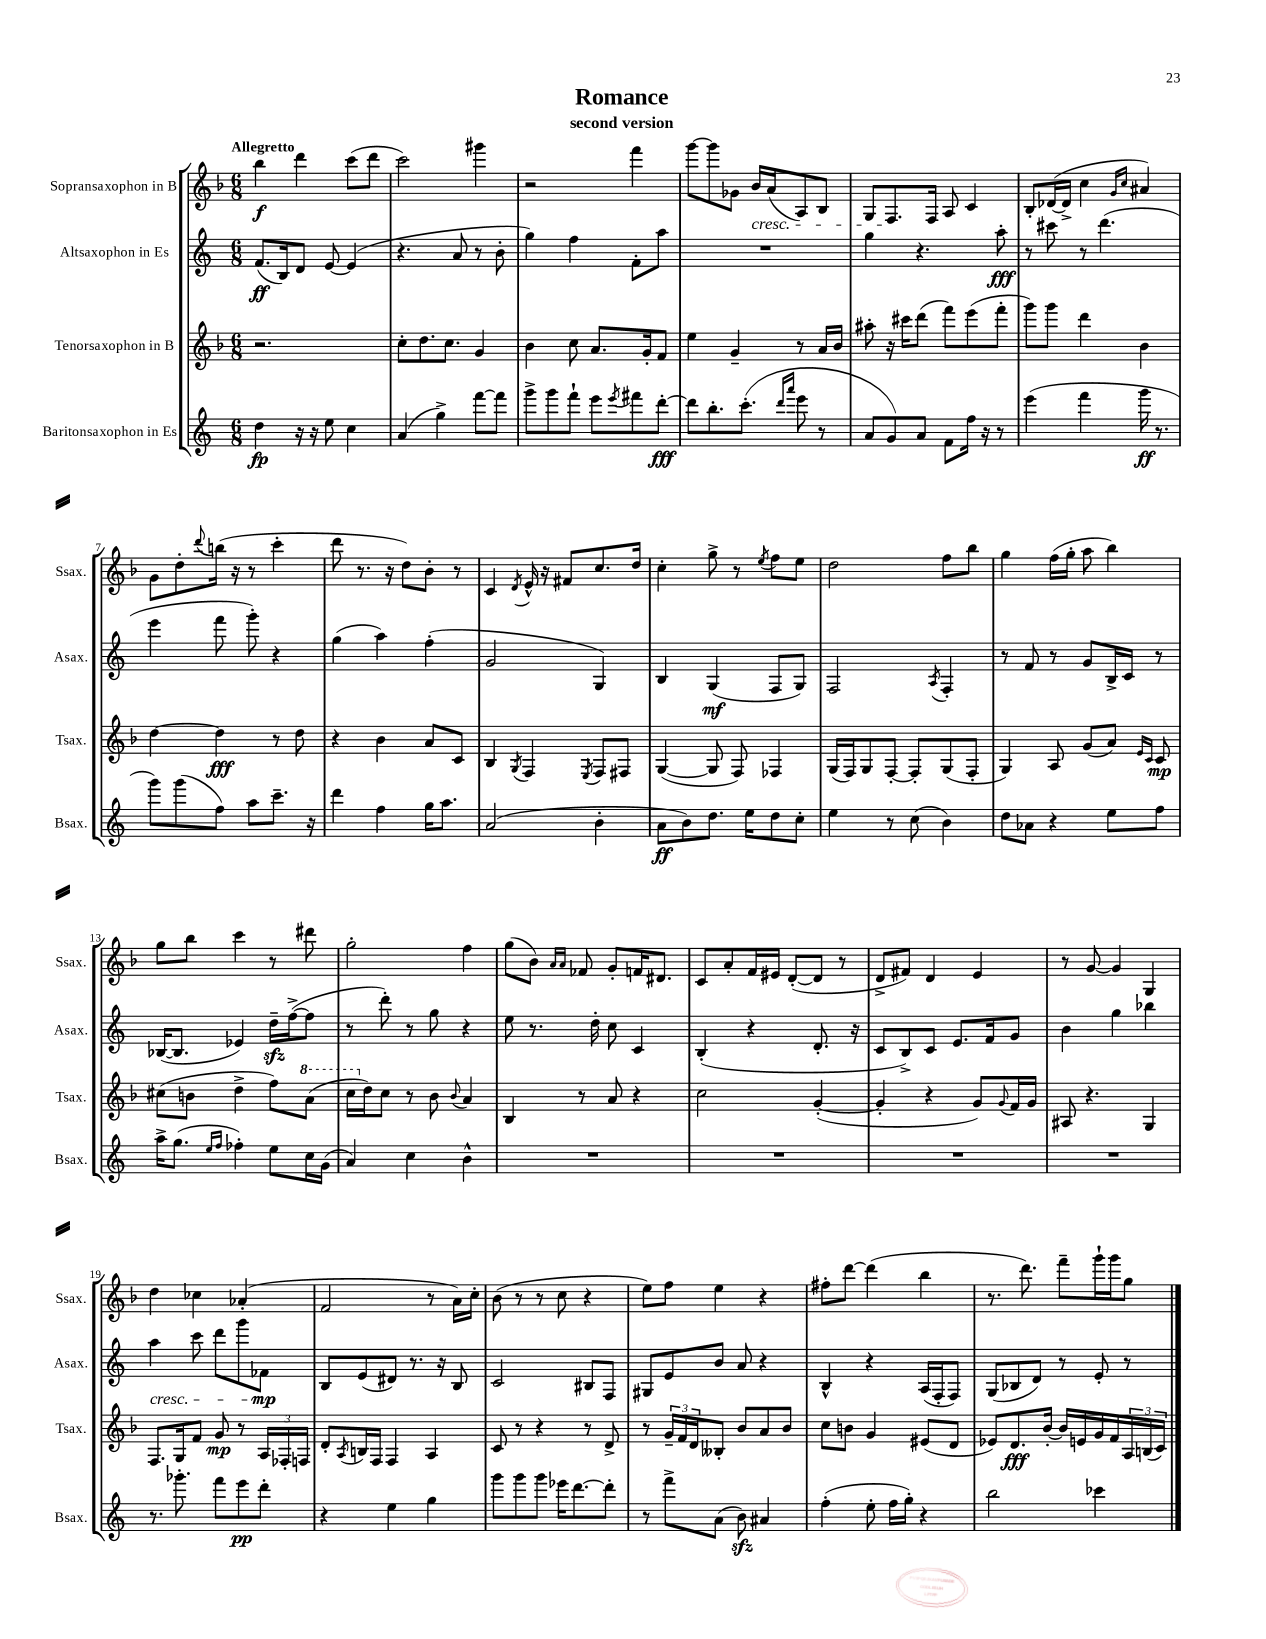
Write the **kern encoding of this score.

**kern	**kern	**kern	**kern
*staff4	*staff3	*staff2	*staff1
*clefG2	*clefG2	*clefG2	*clefG2
*k[]	*k[b-]	*k[]	*k[b-]
*M6/8	*M6/8	*M6/8	*M6/8
4dd	2.r	(8.f	4bb-
.	.	16B)	.
16r	.	8d	4ddd
16r	.	.	.
8ee	.	[8e	.
4cc	.	(4e]	(8ccc
.	.	.	8ddd
=	=	=	=
(4a	8cc'	4.r	2ccc)
.	8.dd	.	.
4gg^)	.	.	.
.	8.cc	.	.
.	.	8a	.
[8fff	4g	8r	4ggg#
8fff]	.	8b'	.
=	=	=	=
8ggg^	4b-	4gg)	2r
8ggg	.	.	.
8fff`	8cc	4ff	.
8eee	8.a	.	.
8qeee	.	.	.
8fff#	.	8f'	4fff
.	16g'	.	.
[8ddd'	8f	8aa	.
=	=	=	=
8ddd]	4ee	2.r	[8ggg
8.bb'	.	.	8ggg]
.	4g~	.	8g-
(8.ccc'	.	.	.
.	.	.	16b-
.	.	.	(16a
16qqddd	.	.	.
16qqaaa	.	.	.
8eee	8r	.	8A)
8r	16a	.	8B-
.	16b-	.	.
=	=	=	=
8a	8aa#'	4gg	8G
8g)	16r	.	8.F
.	16ccc#	.	.
8a	(8ddd	4.r	.
.	.	.	16F
8f	8fff)	.	8A
16ff	(8eee	.	4c
16r	.	.	.
8r	8fff'	8aa'	.
=	=	=	=
(4eee	8ggg)	8r	8B-'
.	8ggg	8ccc#	([16d-
.	.	.	16d-^]
4fff	4ddd	8r	4cc
.	.	(4.ddd	.
.	.	.	16qqg
.	.	.	16qqcc
16ggg	4b-	.	4a#)
8.r	.	.	.
=	=	=	=
8ggg)	[4dd	4eee	8g
(8ggg	.	.	8dd'
.	.	.	8qqddd
8ff)	4dd]	8fff	(16bb
.	.	.	16r
8aa	.	8ggg')	8r
8.ccc~	8r	4r	4ccc'
.	8dd	.	.
16r	.	.	.
=	=	=	=
4ddd	4r	(4gg	8ddd
.	.	.	8.r
4ff	4b-	4aa)	.
.	.	.	16r
.	.	.	8dd)
16gg	8a	(4ff'	8b-'
8.aa	.	.	.
.	8c	.	8r
=	=	=	=
(2a	4B-	2g	4c
.	8qG	.	8qd
.	4F	.	16e^^
.	.	.	16r
.	.	.	8f#
.	8qE	.	.
4b'	8F	4G)	8.cc
.	8F#	.	.
.	.	.	16dd
=	=	=	=
8a	([4G	4B	4cc'
8b)	.	.	.
8.dd	8G]	(4G	8gg^
.	8F)	.	8r
16ee	.	.	.
.	.	.	8qee
8dd	4F-	8F	8ff
8cc'	.	8G)	8ee
=	=	=	=
4ee	(16G	2F	2dd
.	16F)	.	.
.	8G	.	.
8r	[8F'	.	.
(8cc	8F']	.	.
.	.	8qA	.
4b)	(8G	4F'	8ff
.	8F'	.	8bb-
=	=	=	=
8dd	4G)	8r	4gg
8a-	.	8f	.
4r	8A	8r	(16ff
.	.	.	16gg'
.	(8g	8g	8aa
8ee	8a)	16B^	4bb-)
.	.	16c	.
.	16qqe	.	.
.	16qqc	.	.
8ff	8c	8r	.
=	=	=	=
16aa^	(8cc#	([16B-	8gg
(8.gg	.	8.B-]	.
.	8b	.	8bb-
16qqee	.	.	.
16qqff	.	.	.
4ff-')	4dd^	4e-)	4ccc
8ee	8ff)	16dd~	8r
.	.	([16ff^	.
16cc	(8aa	8ff]	8ddd#
(16g	.	.	.
=	=	=	=
4a)	16ccc	8r	2gg'
.	16dd)	.	.
.	8cc	8ddd')	.
4cc	8r	8r	.
.	8b-	8gg	.
.	8qqb-	.	.
4b^^	4a	4r	4ff
=	=	=	=
2.r	4B-	8ee	(8gg
.	.	8.r	8b-)
.	.	.	16qqa
.	.	.	16qqa
.	8r	.	8f-
.	.	16dd'	.
.	8a	8cc	8g'
.	4r	4c	16f
.	.	.	8.d#
=	=	=	=
2.r	2cc	(4B'	8c
.	.	.	8a'
.	.	4r	16f
.	.	.	16e#
.	.	.	([8d'
.	([4g'	8.d'	8d]
.	.	.	8r
.	.	16r	.
=	=	=	=
2.r	4g']	8c	8d^
.	.	8B^)	8f#)
.	4r	8c	4d
.	.	8.e	.
.	8g)	.	4e
.	.	16f	.
.	8qqg	.	.
.	16f	8g	.
.	16g	.	.
=	=	=	=
2.r	8A#	4b	8r
.	4.r	.	[8g
.	.	4gg	4g]
.	4G	4bb-	4G
=	=	=	=
8.r	8.F	4aa	4dd
8.ggg-'	16G	.	.
.	8f	8ccc	4cc-
8fff	8g	8ddd	.
8eee	8r	8ggg	(4a-'
8ddd'	24A	8f-	.
.	24F-'	.	.
.	24F	.	.
=	=	=	=
4r	8d'	8B	2f
.	8qA	.	.
.	16B	(8e	.
.	16F	.	.
4ee	4F	8d#)	.
.	.	8.r	.
4gg	4A	.	8r
.	.	16r	.
.	.	8B	16a)
.	.	.	16cc'
=	=	=	=
8ggg	8c	2c	(8b-
8ggg	8r	.	8r
8ggg	4r	.	8r
16eee-	.	.	8cc
[8.ddd	.	.	.
.	8r	8B#	4r
8ddd']	8d^	8F	.
=	=	=	=
8r	8r	8G#	8ee)
8fff^	24g~	8e	8ff
.	24f	.	.
.	24d	.	.
(8a	8B--'	8b	4ee
8b)	8b-	8a	.
4a#	8a	4r	4r
.	8b-	.	.
=	=	=	=
(4ff'	8cc	4B^^	8ff#'
.	8b	.	[8ddd
8ee'	4g	4r	(4ddd]
16ff	.	.	.
16gg')	.	.	.
4r	(8e#	(16A	4bb-
.	.	16F'	.
.	8d	8F)	.
=	=	=	=
2bb	8e-)	(8G	8.r
.	8.d	8B-	.
.	.	.	8.ddd)
.	.	8d)	.
.	[16b-'	.	.
.	16b-]	8r	8fff~
.	16e	.	.
4ccc-	16g	8e'	16ggg`
.	16f	.	16ggg
.	24A	8r	8gg
.	(24B	.	.
.	24c)	.	.
==	==	==	==
*-	*-	*-	*-
